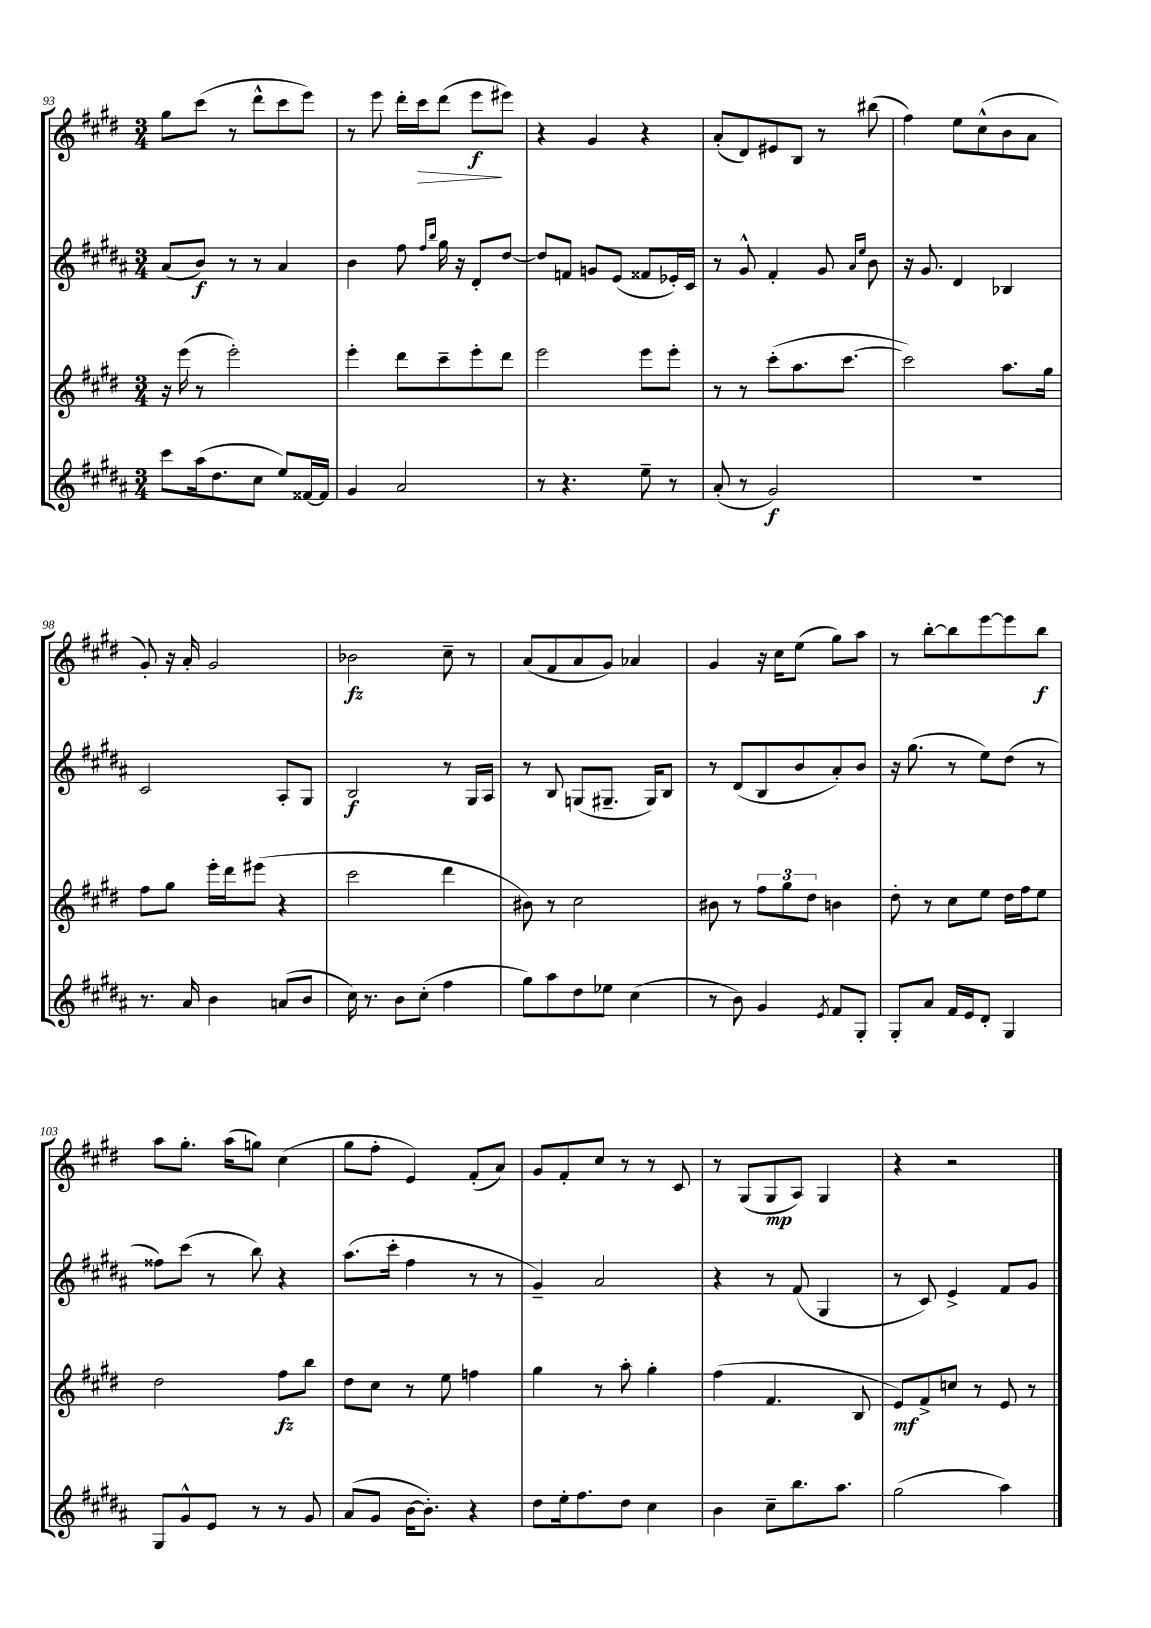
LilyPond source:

<<
\new StaffGroup <<
\new Staff = "s0" {
    \clef treble \key e \major \numericTimeSignature \time 3/4
    gis''8 cis'''8( r8 dis'''8-^ cis'''8 e'''8) |
    r8 e'''8 dis'''16-. cis'''16\> dis'''8( e'''8\f\! eis'''8) |
    r4 gis'4 r4 |
    a'8-.( dis'8) eis'8 b8 r8 bis''8( |
    fis''4) e''8 cis''8-^( b'8 a'8 |
    gis'8-.) r16 a'16-. gis'2 |
    bes'2\fz cis''8-- r8 |
    a'8( fis'8 a'8 gis'8) aes'4 |
    gis'4 r16 cis''16 e''8( gis''8) a''8 |
    r8 b''8~-. b''8 e'''8~ e'''8 b''8\f |
    a''8 gis''8.-. a''16( g''8) cis''4( |
    gis''8 fis''8-. e'4) fis'8-.( a'8) |
    gis'8 fis'8-. cis''8 r8 r8 cis'8 |
    r8 gis8( gis8\mp a8) gis4 |
    r4 r2 \bar "|." |
}
\new Staff = "s1" {
    \clef treble \key b \major \numericTimeSignature \time 3/4
    ais'8( b'8\f) r8 r8 ais'4 |
    b'4 fis''8 \grace { fis''16 b''16 } gis''16 r16 dis'8-. dis''8~ |
    dis''8 f'8 g'8 e'8( fisis'8 ees'16-.) cis'16 |
    r8 gis'8-^ fis'4-. gis'8 \grace { ais'16 e''16 } b'8 |
    r16 gis'8. dis'4 bes4 |
    cis'2 ais8-. gis8 |
    b2\f r8 gis16 ais16 |
    r8 b8 g8( gis8.-- gis16) b8 |
    r8 dis'8( b8 b'8 ais'8-.) b'8 |
    r16 gis''8.( r8 e''8) dis''8( r8 |
    fisis''8) cis'''8( r8 b''8) r4 |
    ais''8.( cis'''16-. fis''4 r8 r8 |
    gis'4--) ais'2 |
    r4 r8 fis'8( gis4 |
    r8 cis'8) e'4-> fis'8 gis'8 \bar "|." |
}
\new Staff = "s2" {
    \clef treble \key e \major \numericTimeSignature \time 3/4
    r16 e'''16( r8 e'''2-.) |
    e'''4-. dis'''8 cis'''8-- e'''8-. dis'''8 |
    e'''2 e'''8 e'''8-. |
    r8 r8 cis'''8-.( a''8. cis'''8.~ |
    cis'''2) a''8. gis''16 |
    fis''8 gis''8 e'''16-. dis'''16 eis'''8( r4 |
    cis'''2 dis'''4 |
    bis'8) r8 cis''2 |
    bis'8 r8 \tuplet 3/2 { fis''8 gis''8 dis''8 } b'4 |
    dis''8-. r8 cis''8 e''8 dis''16 fis''16 e''8 |
    dis''2 fis''8\fz b''8 |
    dis''8 cis''8 r8 e''8 f''4 |
    gis''4 r8 a''8-. gis''4-. |
    fis''4( fis'4. b8 |
    e'8\mf) fis'8-> c''8 r8 e'8 r8 \bar "|." |
}
\new Staff = "s3" {
    \clef treble \key b \major \numericTimeSignature \time 3/4
    cis'''8 ais''16( dis''8. cis''8 e''8) fisis'16~ fisis'16 |
    gis'4 ais'2 |
    r8 r4. e''8-- r8 |
    ais'8-.( r8 gis'2\f) |
    R2. |
    r8. ais'16 b'4 a'8( b'8 |
    cis''16) r8. b'8 cis''8-.( fis''4 |
    gis''8) ais''8 dis''8 ees''8 cis''4( |
    r8 b'8) gis'4 \acciaccatura { e'8 } fis'8 gis8-. |
    gis8-. ais'8 fis'16 e'16 dis'8-. gis4 |
    gis8 gis'8-^ e'8 r8 r8 gis'8 |
    ais'8( gis'8 b'16~ b'8.-.) r4 |
    dis''8 e''16-. fis''8. dis''8 cis''4 |
    b'4 cis''8-- b''8. ais''8. |
    gis''2( ais''4) \bar "|." |
}
>>
>>
\layout { \context { \Score currentBarNumber = #93 } }
